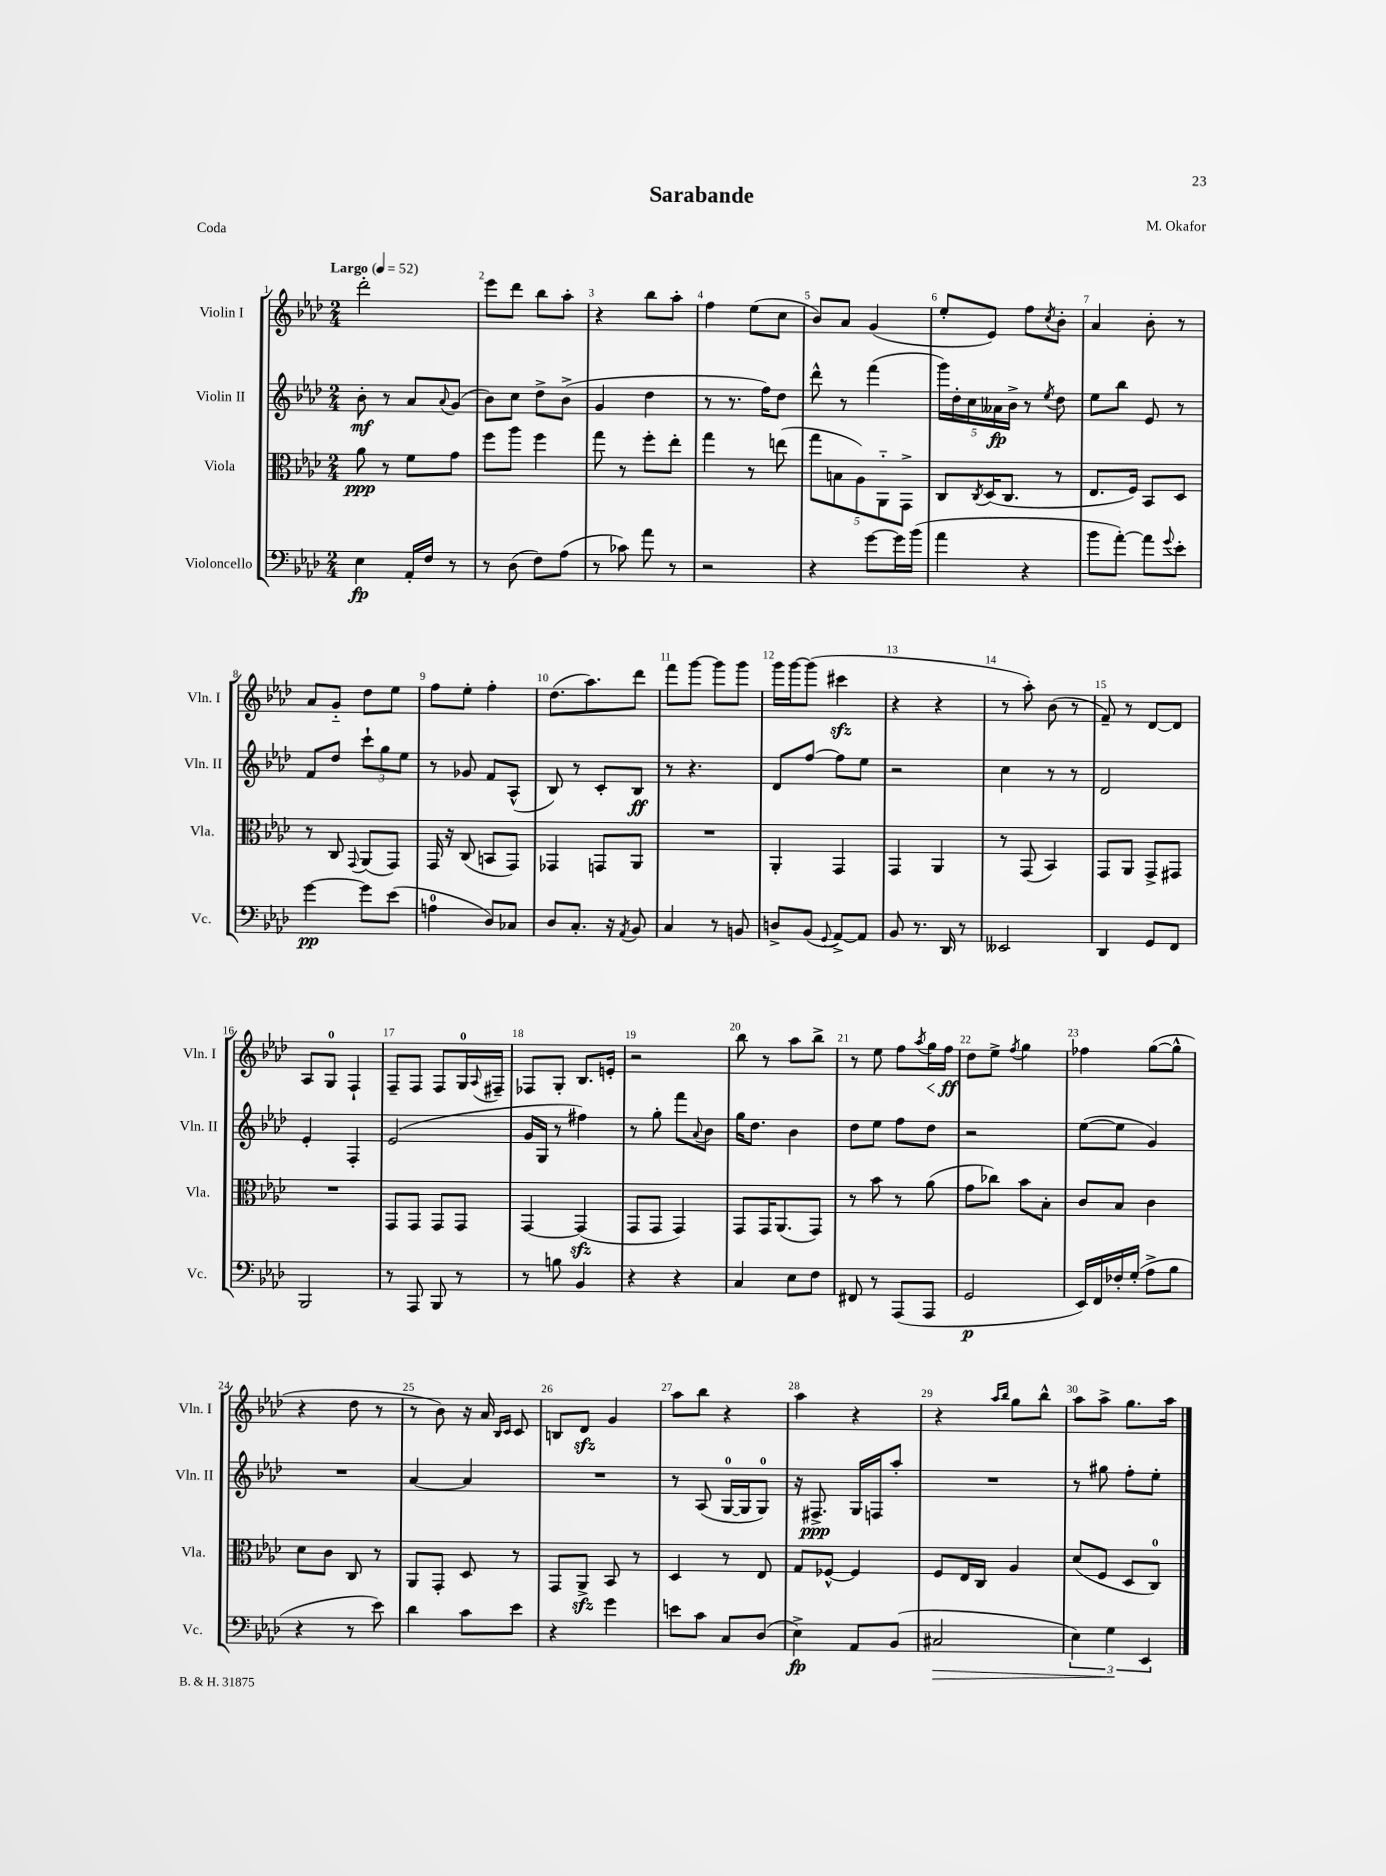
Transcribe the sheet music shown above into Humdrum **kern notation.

**kern	**dynam	**kern	**dynam	**kern	**dynam	**kern	**dynam
*part4	*part4	*part3	*part3	*part2	*part2	*part1	*part1
*staff4	*staff4	*staff3	*staff3	*staff2	*staff2	*staff1	*staff1
*I"Violoncello	*	*I"Viola	*	*I"Violin II	*	*I"Violin I	*
*I'Vc.	*	*I'Vla.	*	*I'Vln. II	*	*I'Vln. I	*
*clefF4	*	*clefC3	*	*clefG2	*	*clefG2	*
*k[b-e-a-d-]	*	*k[b-e-a-d-]	*	*k[b-e-a-d-]	*	*k[b-e-a-d-]	*
*M2/4	*	*M2/4	*	*M2/4	*	*M2/4	*
*MM52	*	*MM52	*	*MM52	*	*MM52	*
=1	=1	=1	=1	=1	=1	=1	=1
!	!	!	!	!	!	!LO:TX:a:B:t=Largo	!
4E-\	fp	8a-\	ppp	8b-'\	mf	2ddd-'\	.
.	.	8r	.	8r	.	.	.
16AA-'/LL	.	8f\L	.	8a-/L	.	.	.
16F/JJ	.	.	.	.	.	.	.
.	.	.	.	8qqa-/	.	.	.
8r	.	8g\J	.	(8g/J	.	.	.
=2	=2	=2	=2	=2	=2	=2	=2
8r	.	8ff\L	.	8b-\L)	.	8eee-\L	.
(8D-\	.	8aa-\J	.	8cc\J	.	8ddd-\J	.
8F\L)	.	4ff\	.	8dd-^\L	.	8bb-\L	.
(8A-\J	.	.	.	(8b-^\J	.	8aa-'\J	.
=3	=3	=3	=3	=3	=3	=3	=3
8r	.	8gg\	.	4g/	.	4r	.
8c-X\)	.	8r	.	.	.	.	.
8a-\	.	8ff'\L	.	4dd-\	.	8bb-\L	.
8r	.	8ee-'\J	.	.	.	8aa-'\J	.
=4	=4	=4	=4	=4	=4	=4	=4
2r	.	4gg\	.	8r	.	4ff\	.
.	.	.	.	8.r	.	.	.
.	.	8r	.	.	.	(8ee-\L	.
.	.	.	.	16ff\KL)	.	.	.
.	.	(8een\	.	8dd-\J	.	8cc\J	.
=5	=5	=5	=5	=5	=5	=5	=5
4r	.	10gg\L	.	8ddd-^^\	.	8b-/L)	.
.	.	10Bn\	.	.	.	.	.
.	.	.	.	8r	.	8a-/J	.
.	.	10A-\)	.	.	.	.	.
[8g\L	.	.	.	(4fff\	.	(4g/	.
.	.	10AA-\	.	.	.	.	.
16g\L]	.	.	.	.	.	.	.
.	.	10GG^\J	.	.	.	.	.
(16b-\JJ	.	.	.	.	.	.	.
=6	=6	=6	=6	=6	=6	=6	=6
4a-\	.	8C/L	.	20ggg\LL)	.	8ee-'/L	.
.	.	.	.	20dd-'\	.	.	.
.	.	.	.	20cc\	.	.	.
.	.	8qC/	.	.	.	.	.
.	.	(16D-/K	.	.	.	8e-/J)	.
.	.	.	.	20a--X\	fp	.	.
.	.	8.C/J	.	.	.	.	.
.	.	.	.	20b-^\JJ	.	.	.
4r	.	.	.	8r	.	8ff\L	.
.	.	.	.	8qee-/	.	8qcc/	.
.	.	8r	.	8dd-\	.	8b-'\J	.
=7	=7	=7	=7	=7	=7	=7	=7
8b-\L	.	8.E-/L	.	8ee-\L	.	4a-/	.
[8a-'\J)	.	.	.	8bb-\J	.	.	.
.	.	16F/Jk)	.	.	.	.	.
8a-\L]	.	8BB-/L	.	8e-/	.	8b-'\	.
8qqg/	.	.	.	.	.	.	.
8e-'\J	.	8D-/J	.	8r	.	8r	.
!!LO:LB:g=z
=8	=8	=8	=8	=8	=8	=8	=8
[4g\	pp	8r	.	8f/L	.	8a-/L	.
.	.	8C/	.	8dd-/J	.	8g/J	.
.	.	8qqGG/	.	.	.	.	.
8g\L]	.	(8AA-/L	.	12ccc`\L	.	8dd-\L	.
.	.	.	.	12gg\	.	.	.
(8e-\J	.	8GG/J)	.	.	.	8ee-\J	.
.	.	.	.	12ee-\J	.	.	.
=9	=9	=9	=9	=9	=9	=9	=9
4An\	.	16GG/	.	8r	.	8ff\L	.
.	.	16r	.	.	.	.	.
.	.	(8C/	.	8g-X/	.	8ee-'\J	.
8D-/L)	.	8BBn/L	.	8f/L	.	4ff'\	.
8C-X/J	.	8GG/J)	.	(8A-^^/J	.	.	.
=10	=10	=10	=10	=10	=10	=10	=10
8D-/L	.	4GG-X/	.	8B-/)	.	(8.dd-\L	.
8.C'/J	.	.	.	8r	.	.	.
.	.	.	.	.	.	8.aa-\)	.
.	.	8GGn/L	.	8c'/L	.	.	.
16r	.	.	.	.	.	.	.
8qAA-/	.	.	.	.	.	.	.
8BB-/	.	8AA-/J	.	8B-/J	ff	8ddd-\J	.
=11	=11	=11	=11	=11	=11	=11	=11
4C/	.	2r	.	8r	.	8fff\L	.
.	.	.	.	4.r	.	[8ggg\J	.
8r	.	.	.	.	.	8ggg\L]	.
8BBn/	.	.	.	.	.	8ggg\J	.
=12	=12	=12	=12	=12	=12	=12	=12
8Dn^/L	.	4AA-'/	.	8d-/L	.	16ggg\LL	.
.	.	.	.	.	.	[16ggg\J	.
(8BB-/J	.	.	.	[8ff/J	.	(8ggg\J]	.
8qqGG/	.	.	.	.	.	.	.
[8AA-^/L)	.	4GG/	.	8ff\L]	.	4ccc#Xzz\	.
8AA-/J]	.	.	.	8ee-\J	.	.	.
=13	=13	=13	=13	=13	=13	=13	=13
8BB-/	.	4GG/	.	2r	.	4r	.
8.r	.	.	.	.	.	.	.
.	.	4AA-/	.	.	.	4r	.
16DD-/	.	.	.	.	.	.	.
8r	.	.	.	.	.	.	.
=14	=14	=14	=14	=14	=14	=14	=14
2EE--X/	.	8r	.	4cc\	.	8r	.
.	.	(8GG/	.	.	.	8aa-'\)	.
.	.	4BB-/)	.	8r	.	(8b-\	.
.	.	.	.	8r	.	8r	.
=15	=15	=15	=15	=15	=15	=15	=15
4DD-/	.	8GG/L	.	2d-/	.	8f~/)	.
.	.	8AA-/J	.	.	.	8r	.
8GG/L	.	8GG^/L	.	.	.	[8d-/L	.
8FF/J	.	8GG#X/J	.	.	.	8d-/J]	.
!!LO:LB:g=z
=16	=16	=16	=16	=16	=16	=16	=16
2BBB-/	.	2r	.	4e-'/	.	8A-/L	.
.	.	.	.	.	.	8G/J	.
.	.	.	.	4F'/	.	4F`/	.
=17	=17	=17	=17	=17	=17	=17	=17
8r	.	8GG/L	.	(2e-/	.	8F~/L	.
8AAA-/	.	8GG/J	.	.	.	8F/J	.
8BBB-/	.	8GG/L	.	.	.	8F/L	.
8r	.	8GG/J	.	.	.	16G/L	.
.	.	.	.	.	.	8qqA-/	.
.	.	.	.	.	.	16F#X~/JJ	.
=18	=18	=18	=18	=18	=18	=18	=18
8r	.	[4GG/	.	16g/LL	.	8F-X/L	.
.	.	.	.	16G/JJ	.	.	.
8Bn\	.	.	.	8r	.	8G'/J	.
4BB-/	.	(4GGzz/]	.	4ff#X\)	.	8.B-/L	.
.	.	.	.	.	.	16en'/Jk	.
=19	=19	=19	=19	=19	=19	=19	=19
4r	.	8GG/L	.	8r	.	2r	.
.	.	8GG/J	.	8gg'\	.	.	.
4r	.	4GG/)	.	8fff\L	.	.	.
.	.	.	.	8qqa-/	.	.	.
.	.	.	.	8b-\J	.	.	.
=20	=20	=20	=20	=20	=20	=20	=20
4C/	.	8GG/L	.	16gg\KL	.	8bb-\	.
.	.	.	.	8.dd-\J	.	.	.
.	.	16GG/K	.	.	.	8r	.
.	.	(8.AA-/	.	.	.	.	.
8E-\L	.	.	.	4b-\	.	8aa-\L	.
8F\J	.	8GG/J)	.	.	.	8bb-^\J	.
=21	=21	=21	=21	=21	=21	=21	=21
8FF#X/	.	8r	.	8dd-\L	.	8r	.
8r	.	8b-\	.	8ee-\J	.	8ee-\	.
(8AAA-/L	.	8r	.	8ff\L	.	8ff\L	.
.	.	.	.	.	.	8qaa-/	.
!	!	!	!	!	!	!	!LO:HP:b
8AAA-/J	.	(8a-\	.	8dd-\J	.	16gg\L	<
.	.	.	.	.	.	16ff\JJ	ff
.	.	.	.	.	.	.	[
=22	=22	=22	=22	=22	=22	=22	=22
2GG/	p	8g\L	.	2r	.	8dd-\L	.
.	.	8cc-X\J)	.	.	.	8ee-^\J	.
.	.	.	.	.	.	8qff/	.
.	.	8b-\L	.	.	.	4gg\	.
.	.	8B-'\J	.	.	.	.	.
=23	=23	=23	=23	=23	=23	=23	=23
16EE-/LL)	.	8c/L	.	([8ee-\L	.	4ff-X\	.
16FF/	.	.	.	.	.	.	.
16F-X'/	.	8B-/J	.	8ee-\J]	.	.	.
(16G'/JJ	.	.	.	.	.	.	.
8A-^\L	.	4c\	.	4g/)	.	([8gg\L	.
8B-\J	.	.	.	.	.	8gg^^\J]	.
!!LO:LB:g=z
=24	=24	=24	=24	=24	=24	=24	=24
4r	.	8d-\L	.	2r	.	4r	.
.	.	8c\J	.	.	.	.	.
8r	.	8C/	.	.	.	8dd-\	.
8e-\)	.	8r	.	.	.	8r	.
=25	=25	=25	=25	=25	=25	=25	=25
4d-\	.	8AA-/L	.	[4a-/	.	8r	.
.	.	8GG'/J	.	.	.	8b-\)	.
8c\L	.	8D-/	.	4a-/]	.	16r	.
.	.	.	.	.	.	16a-/	.
.	.	.	.	.	.	16qqB-/LL	.
.	.	.	.	.	.	16qqc/JJ	.
8e-\J	.	8r	.	.	.	8c/	.
=26	=26	=26	=26	=26	=26	=26	=26
4r	.	8GG/L	.	2r	.	8Bn/L	.
.	.	8AA-zz^/J	.	.	.	8d-zz/J	.
4g\	.	8BB-/	.	.	.	4g/	.
.	.	8r	.	.	.	.	.
=27	=27	=27	=27	=27	=27	=27	=27
8en\L	.	4D-/	.	8r	.	8aa-\L	.
8c\J	.	.	.	(8A-/	.	8bb-\J	.
8C/L	.	8r	.	[16G/LL	.	4r	.
.	.	.	.	16G/J]	.	.	.
(8D-/J	.	8E-/	.	8G/J)	.	.	.
=28	=28	=28	=28	=28	=28	=28	=28
4E-^\)	fp	8G/L	.	16r	.	4aa-\	.
.	.	.	.	8.F#X^/	ppp	.	.
.	.	[8F-X^^/J	.	.	.	.	.
8AA-/L	.	4F-/]	.	16G/LL	.	4r	.
.	.	.	.	16Fn/J	.	.	.
(8BB-/J	.	.	.	8aa-'/J	.	.	.
=29	=29	=29	=29	=29	=29	=29	=29
!	!LO:HP:b	!	!	!	!	!	!
2C#X/	>	8F/L	.	2r	.	4r	.
.	.	16E-/L	.	.	.	.	.
.	.	16C/JJ	.	.	.	.	.
.	.	.	.	.	.	16qqaa-/LL	.
.	.	.	.	.	.	16qqbb-/JJ	.
.	.	4A-/	.	.	.	8gg\L	.
.	.	.	.	.	.	8bb-^^\J	.
=30	=30	=30	=30	=30	=30	=30	=30
6E-\)	.	(8d-/L	.	8r	.	8aa-\L	.
.	.	8F/J	.	8gg#X\	.	8aa-^\J	.
6G\	.	.	.	.	.	.	.
.	.	8D-/L	.	8ff'\L	.	8.gg\L	.
6EE-/	]	.	.	.	.	.	.
.	.	8C/J)	.	8ee-'\J	.	.	.
.	.	.	.	.	.	16aa-\Jk	.
==	==	==	==	==	==	==	==
*-	*-	*-	*-	*-	*-	*-	*-
